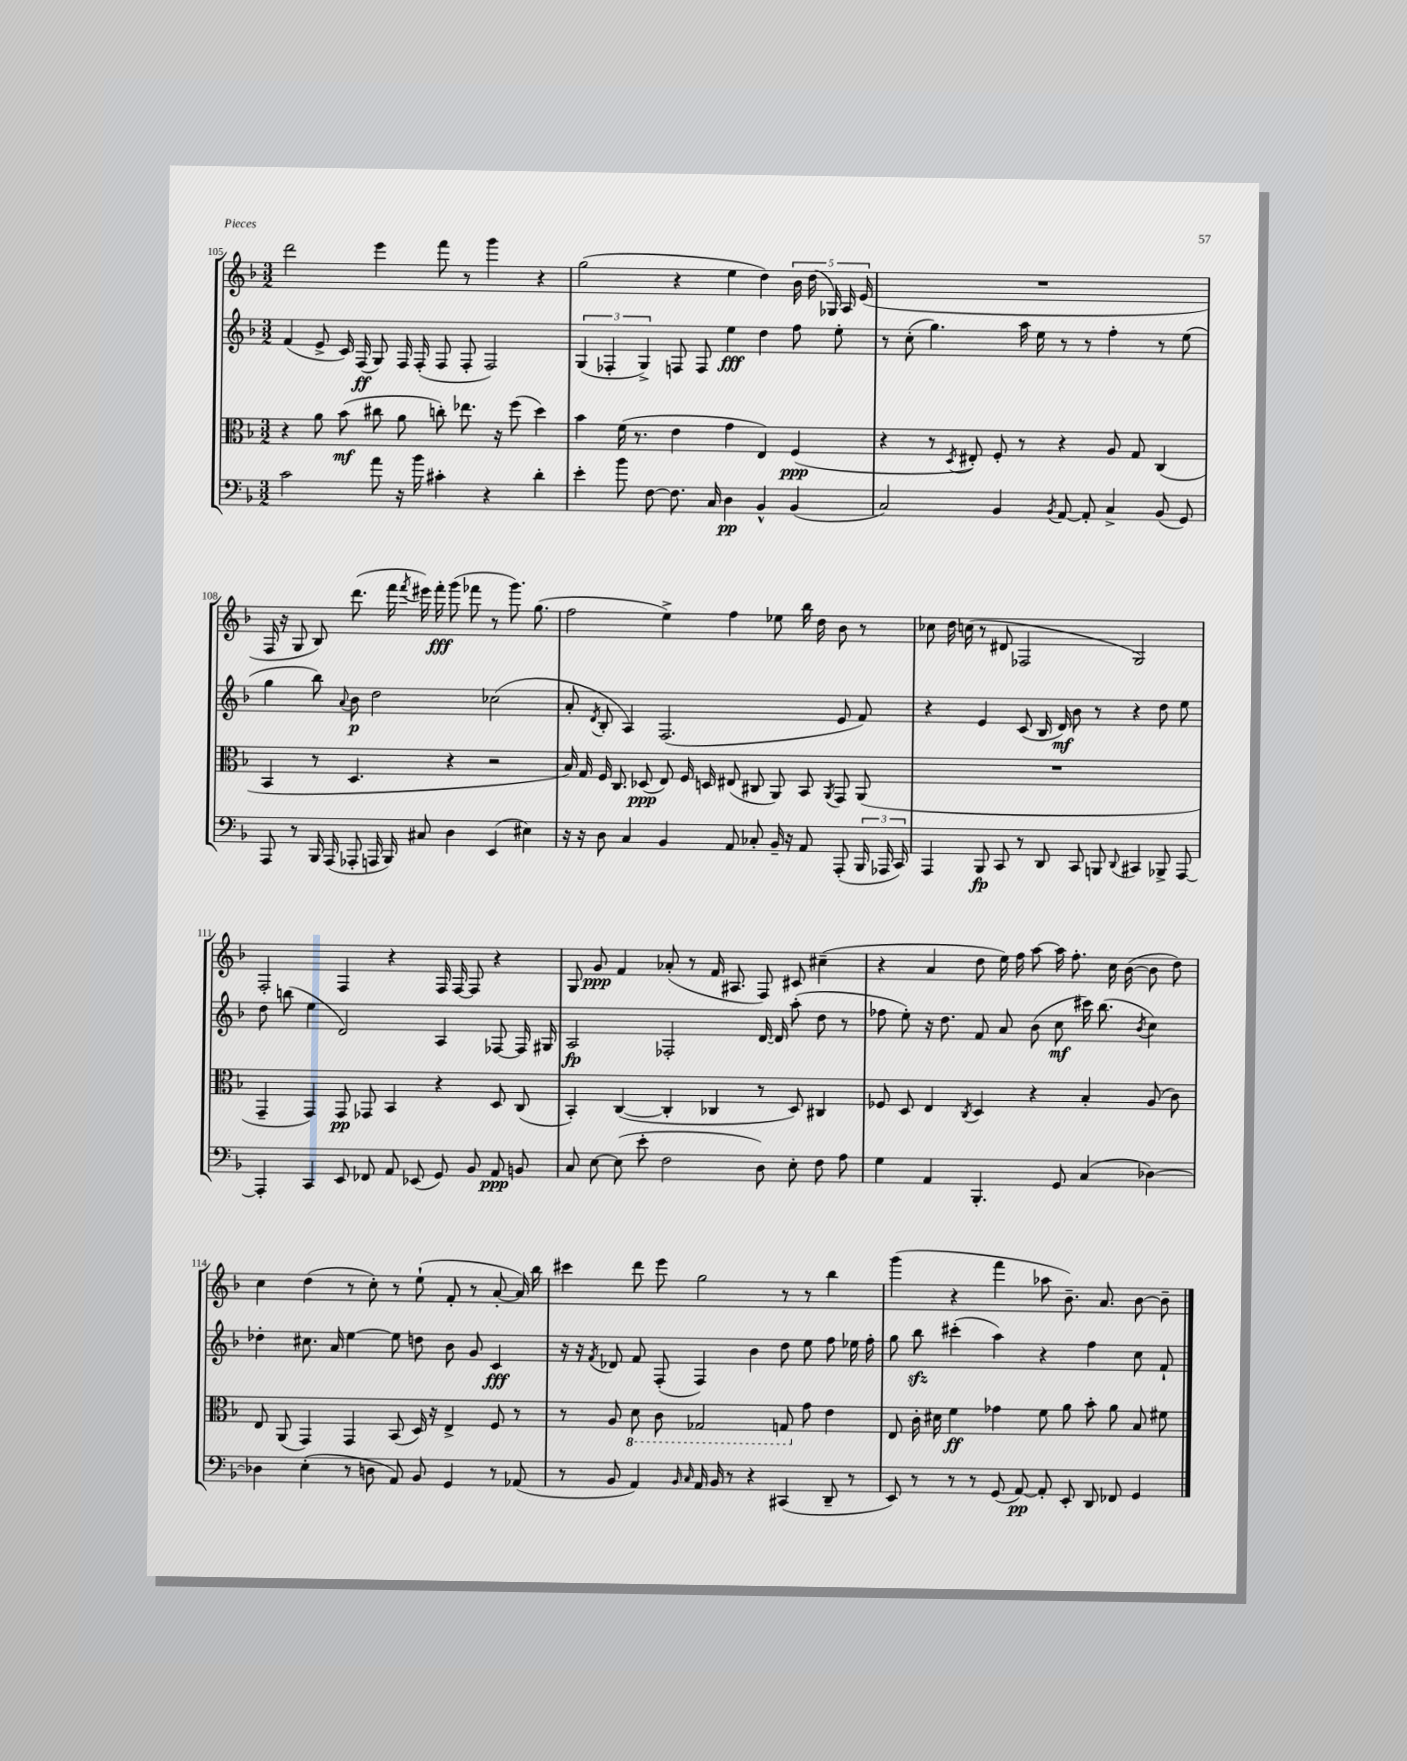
<<
\new StaffGroup <<
\new Staff = "s0" {
    \clef treble \key f \major \numericTimeSignature \time 3/2
    \autoBeamOff d'''2 e'''4 f'''8 r8 g'''4 r4 |
    g''2( r4 e''4 d''4) \tuplet 5/4 { bes'16 d''16( ges16) a16 e'16( } |
    R1. |
    f16 r16 g8 bes8) d'''8.( f'''16 \acciaccatura { f'''8 } eis'''16) f'''16-.\fff g'''8( fes'''8 r8 g'''8.) g''8.( |
    f''2 e''4->) f''4 ees''8 bes''16 d''16 bes'8 r8 |
    ces''8 d''16 c''16( r8 dis'8 fes2 g2) |
    f2-. f4 r4 f16 f16~ f8 r4 |
    g8 g'8\ppp f'4 aes'8-.( r8 f'16 ais8. f8) cis'8 cis''4--( |
    r4 a'4 d''8 e''16) f''16 a''8~ a''16 f''8.-. c''16 bes'16~( bes'8 d''8) |
    c''4 d''4( r8 c''8-.) r8 e''8-!( f'8-. r8 a'8~-. a'16) bes''16 |
    cis'''4 d'''8 e'''8 g''2 r8 r8 bes''4 |
    g'''4( r4 f'''4 aes''8 bes'8.--) a'8. bes'8~ bes'8-- \bar "|." |
}
\new Staff = "s1" {
    \clef treble \key f \major \numericTimeSignature \time 3/2
    \autoBeamOff f'4( e'8-> c'16) f16\ff( g8) f16 f16-.( f8 f8-. f2) |
    \tuplet 3/2 { g4( fes4-. g4->) } f8 f8 e''4\fff d''4 f''8 e''8-. |
    r8 c''8-.( g''4.) a''16 e''16 r8 r8 f''4-. r8 e''8( |
    g''4 bes''8) \appoggiatura { a'8 } bes'8\p d''2 ces''2( |
    a'8-. \acciaccatura { d'8 } bes8-. a4) f2.( e'8 f'8) |
    r4 e'4 c'8( bes16 d'16\mf) bes'8 r8 r4 d''8 e''8 |
    d''8 b''8( e''4 d'2) a4 fes8~ fes16 gis16 |
    a2\fp fes2-. d'16~ d'16 a''8-.( d''8 r8 |
    fes''8 e''8-.) r16 d''8. f'8 a'8 bes'8( c''8\mf cis'''16) bes''8.( \acciaccatura { bes'8 } c''4) |
    des''4-. cis''8. a'16 e''4~ e''8 d''8 bes'8 g'8 c'4\fff |
    r16 r16 \acciaccatura { f'8 } des'8 f'8 f8-.( f4) bes'4 d''8 e''8 f''8 ees''16 f''16-. |
    g''8 bes''8\sfz cis'''4-.( a''4) r4 f''4 c''8 f'8-! \bar "|." |
}
\new Staff = "s2" {
    \clef alto \key f \major \numericTimeSignature \time 3/2
    \autoBeamOff r4 a'8 bes'8\mf( cis''8 a'8 c''8-.) ees''8. r16 f''8( d''4) |
    bes'4 f'16( r8. e'4 g'4 e4) f4\ppp( |
    r4 r8 \acciaccatura { d8 } eis8-.) f8-. r8 r4 a8 g8 c4( |
    bes,4 r8 d4. r4 r2 |
    bes16) g16 f16 c8. des8\ppp( e8) f16 d16 eis8( cis8 a,8) bes,8 \acciaccatura { a,8 } g,8 a,8( |
    R1. |
    g,4-- g,4) g,8\pp ges,8 bes,4 r4 d8 c8( |
    bes,4-.) c4~( c4-. ces4 r8 d8) cis4 |
    fes8 d8 e4 \acciaccatura { c8 } d4 r4 bes4-. a8( c'8) |
    e8 a,8( g,4) g,4 bes,8( d16) r16 e4-> f8 r8 |
    r8 a8 \ottava #-1 d8 c8 ges,2 g,8 \ottava #0 g'8 e'4 |
    e8 c'16-. dis'16 f'4\ff ges'4 f'8 a'8 bes'8-. a'8 bes8 fis'8 \bar "|." |
}
\new Staff = "s3" {
    \clef bass \key f \major \numericTimeSignature \time 3/2
    \autoBeamOff c'2 a'8 r16 bes'16 cis'4-. r4 d'4-. |
    e'4-. bes'8 f8~ f8. c16 d4\pp bes,4-^ bes,4( |
    c2) bes,4 \acciaccatura { bes,8 } a,8~ a,8-. c4-> bes,8( g,8) |
    a,,8 r8 bes,,16 a,,16( aes,,8-. a,,16 bes,,16) cis8 d4 e,4( eis4) |
    r16 r16 d8 c4 bes,4 a,8 ces8-. bes,16-- r16 a,8 a,,8-.( \tuplet 3/2 { bes,,16 aes,,16 c,16) } |
    a,,4 bes,,8\fp c,8 r8 d,8 c,8 b,,8 \appoggiatura { d,8 } cis,4 bes,,8-> a,,8~ |
    a,,4-. c,4 e,8 fes,8 a,8 ees,8( g,8) bes,8 a,8\ppp b,8 |
    c8 e8~ e8( e'8-. f2 d8) e8-. f8 a8 |
    g4 a,4 bes,,4.-. g,8 c4( des4~) |
    des4 e4-.( r8 d8 a,8) bes,8 g,4 r8 aes,8( |
    r8 bes,8 a,4) \grace { bes,16 c16 } a,16 bes,16 r8 r4 cis,4( d,8-- r8 |
    e,8) r8 r8 r8 g,8( a,8~\pp) a,8-. e,8-. d,8 fes,8 g,4 \bar "|." |
}
>>
>>
\layout { \context { \Score currentBarNumber = #105 } }
